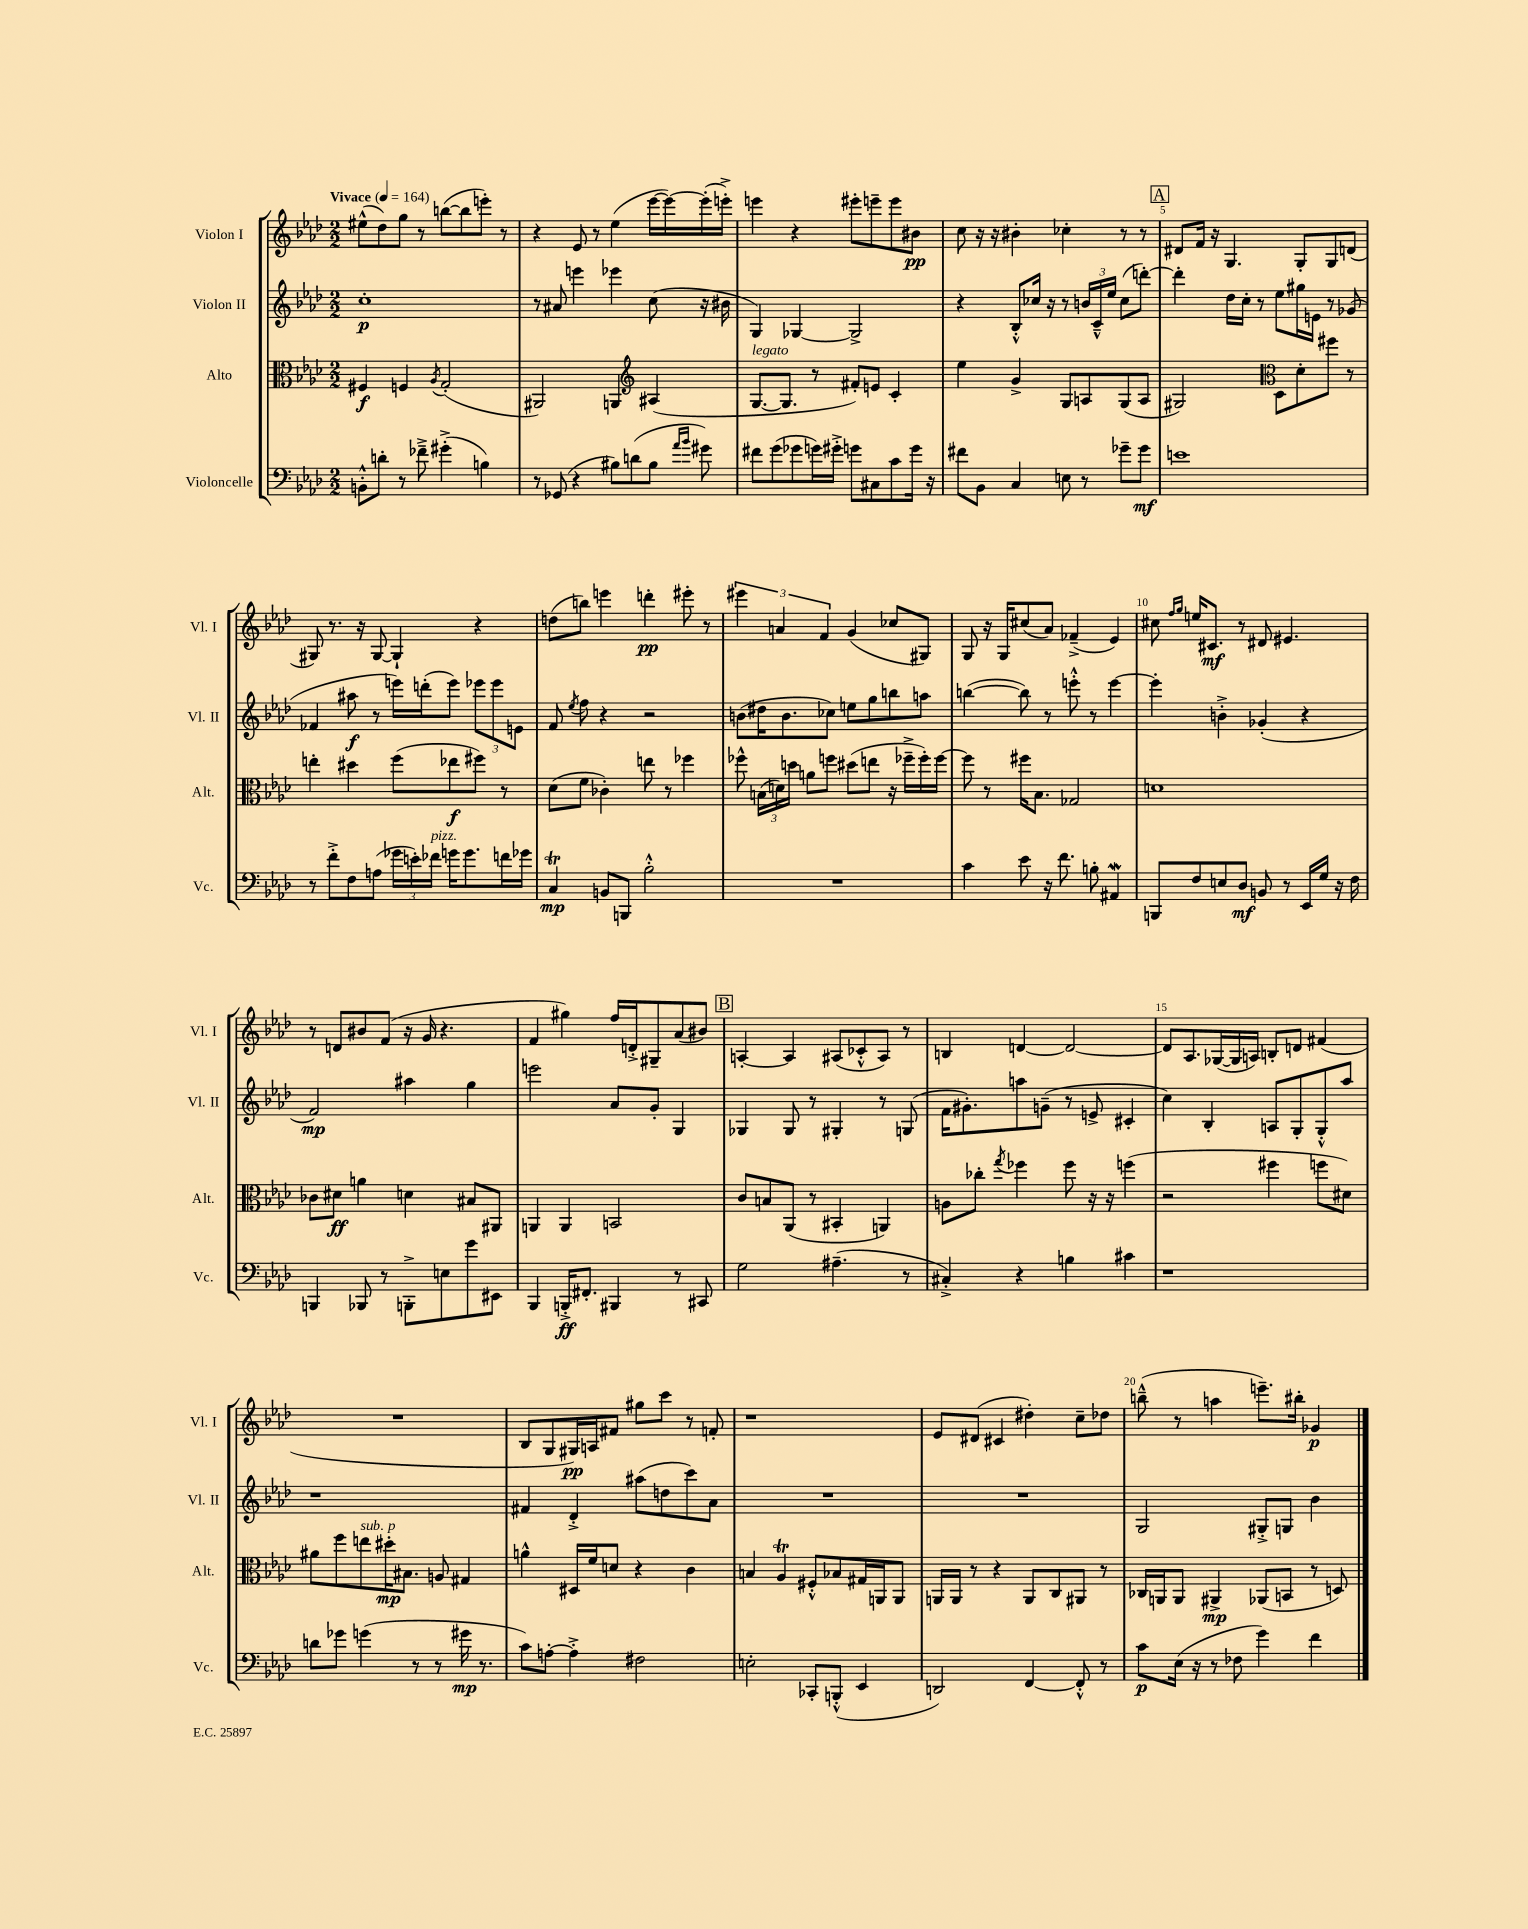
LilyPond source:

<<
\new StaffGroup <<
\new Staff = "s0" \with { instrumentName = "Violon I" shortInstrumentName = "Vl. I" } {
    \clef treble \key aes \major \numericTimeSignature \time 2/2 \tempo "Vivace" 4 = 164
    \autoBeamOff eis''8[-^( des''8) g''8] r8 b''8[~( b''8 e'''8]-.) r8 |
    r4 ees'8 r8 ees''4( ees'''16[~ ees'''16~) ees'''16-.( e'''16]-.->) |
    e'''4 r4 eis'''8[-. e'''8-- e'''8 bis'8]\pp |
    c''8 r16 r16 bis'4-. ces''4-. r8 r8 |
    \mark \markup { \box "A" } dis'8[ f'16] r16 g4. g8[-. g8 d'8]( |
    gis8) r8. r16 gis8~ gis4-! r4 |
    d''8[( b''8]) e'''4 d'''4-.\pp eis'''8-. r8 |
    \tuplet 3/2 { eis'''4 a'4 f'4 } g'4( ces''8[ gis8]) |
    g8 r16 g16[ cis''8( aes'8]) fes'4--->( ees'4) |
    cis''8 \grace { f''16[ g''16] } e''16[ cis'8.]\mf r8 dis'8 eis'4. |
    r8 d'8[ bis'8 f'8]( r16 g'16 r4. |
    f'4 gis''4) f''16[ d'16-.-> gis8-- aes'8( bis'8]) |
    \mark \markup { \box "B" } a4~-. a4 ais8[( ces'8-.-^ ais8]) r8 |
    b4 d'4~ d'2~ |
    d'8[ aes8. ges16~( ges16 a16]) b8[-. d'8] fis'4( |
    R1 |
    bes8[ g8 gis16\pp) a16 fis'8] gis''8[ c'''8] r8 f'8-. |
    r1 |
    ees'8[ dis'8]( cis'4 dis''4-.) c''8[-- des''8] |
    b''8---^( r8 a''4 e'''8.[--) bis''16]-. ges'4\p \bar "|." |
}
\new Staff = "s1" \with { instrumentName = "Violon II" shortInstrumentName = "Vl. II" } {
    \clef treble \key aes \major \numericTimeSignature \time 2/2
    \autoBeamOff c''1-.\p |
    r8 ais'8 e'''4 ees'''4 c''8( r16 bis'16 |
    g4) ges4~ ges2-> |
    r4 bes8[-.-^ ces''16] r16 r8 \tuplet 3/2 { b'16[ c'16---^ ees''16] } ces''8[( d'''8]~-.) |
    \mark \markup { \box "A" } d'''4-. des''16[ c''16]-. r8 ees''8[ gis''16 e'16] r8 ges'8( |
    fes'4 ais''8\f r8 e'''16[) d'''16-.( e'''8]) \tuplet 3/2 { ees'''8[ ees'''8 e'8] } |
    f'8 \acciaccatura { ees''8 } f''8 r4 r2 |
    b'8[( dis''16 b'8. ces''8]) e''8[ g''8 b''8 a''8] |
    b''4~( b''8) r8 e'''8-.-^ r8 e'''4~ |
    e'''4-. b'4-.-> ges'4-.( r4 |
    f'2\mp) ais''4 g''4 |
    e'''2 aes'8[ g'8]-. g4 |
    \mark \markup { \box "B" } ges4 ges8 r8 gis4-. r8 g8( |
    f'16[ gis'8.-.) a''8 g'8]--( r8 e'8-> cis'4-. |
    c''4) bes4-. a8[ g8-. g8-.-^ aes''8] |
    r1 |
    fis'4 des'4-.-> ais''8[( d''8 c'''8) aes'8] |
    R1 |
    R1 |
    g2 gis8[-.-> g8] bes'4 \bar "|." |
}
\new Staff = "s2" \with { instrumentName = "Alto" shortInstrumentName = "Alt." } {
    \clef alto \key aes \major \numericTimeSignature \time 2/2
    \autoBeamOff fis4\f f4 \acciaccatura { aes8 } g2-.( |
    ais,2) a,4 \clef treble ais4( |
    g8.[~^\markup { \italic "legato" } g8.] r8 fis'8[-.) e'8] c'4-. |
    ees''4 g'4-> g8[ a8 g8( a8] |
    \mark \markup { \box "A" } gis2) \clef alto des8[ des'8-. fis''8] r8 |
    e''4-. dis''4 f''8[( ees''8\f fis''8]) r8 |
    des'8[( f'8] ces'4-.) e''8 r8 fes''4 |
    fes''8-^ \tuplet 3/2 { b16[( d'16) d''16] } a'8[ f''8] dis''8[( e''8] r16 fes''16[---> fes''16-.) fes''16]~ |
    fes''8 r8 fis''16[ bes8.] ges2 |
    d'1 |
    ces'8[ dis'8]\ff a'4 d'4 bis8[ ais,8] |
    a,4 a,4 b,2 |
    \mark \markup { \box "B" } c'8[ b8 aes,8]( r8 bis,4-. a,4) |
    a8[ ces''8]-. \acciaccatura { g''8 } fes''4 fes''8 r16 r16 f''4( |
    r2 fis''4 f''8[ dis'8]) |
    ais'8[ f''8 e''8^\markup { \italic "sub. p" } dis''16-.\mp bis8.] a8 gis4 |
    a'4-^ dis16[ f'16 d'8] r4 c'4 |
    b4 aes4\trill fis8[-.-^ bes8 gis16 a,16 a,8] |
    a,16[ a,16] r8 r4 a,8[ c8 ais,8] r8 |
    ces16[ a,16 a,8] ais,4->\mp aes,8[( b,8] r8 d8) \bar "|." |
}
\new Staff = "s3" \with { instrumentName = "Violoncelle" shortInstrumentName = "Vc." } {
    \clef bass \key aes \major \numericTimeSignature \time 2/2
    \autoBeamOff b,8[-.-^ d'8]-. r8 fes'8---> gis'4-.->( b4) |
    r8 ges,8( r4 bis8[) d'8( bis8] \grace { aes'16[ bes'16] } gis'8) |
    fis'8[ g'8( ges'8 g'16) gis'16]-.-> g'8[ cis8 c'8 g'16] r16 |
    fis'8[ bes,8] c4 e8 r8 ges'8[-- ges'8]\mf |
    \mark \markup { \box "A" } e'1 |
    r8 f'8[-.-> f8 a8]( \tuplet 3/2 { ges'16[ e'16-.) fes'16]^\markup { \italic "pizz." } } g'16[ g'8. f'16 ges'16] |
    c4\trill\mp b,8[ b,,8] bes2-.-^ |
    R1 |
    c'4 ees'8 r16 f'8. b8-. ais,4\mordent |
    b,,8[ f8 e8 des8]\mf b,8 r8 ees,16[ g16] r16 f16 |
    b,,4 bes,,8 r8 b,,8[-.-> e8 g'8 eis,8] |
    bes,,4 b,,16[-.->\ff fis,8.]-. bis,,4 r8 cis,8 |
    \mark \markup { \box "B" } g2 ais4.--( r8 |
    cis4-.->) r4 b4 cis'4 |
    r1 |
    d'8[ ges'8] g'4( r8 r8 gis'16\mp r8. |
    c'8[) a8]~-. a4-.-> fis2 |
    e2-. ces,8[-. b,,8]-.-^( ees,4 |
    d,2) f,4~ f,8-.-^ r8 |
    c'8[\p ees16]( r16 r8 fes8 g'4) f'4 \bar "|." |
}
>>
>>
\layout { \context { \Score \override BarNumber.break-visibility = ##(#f #t #t) barNumberVisibility = #(every-nth-bar-number-visible 5) } }
